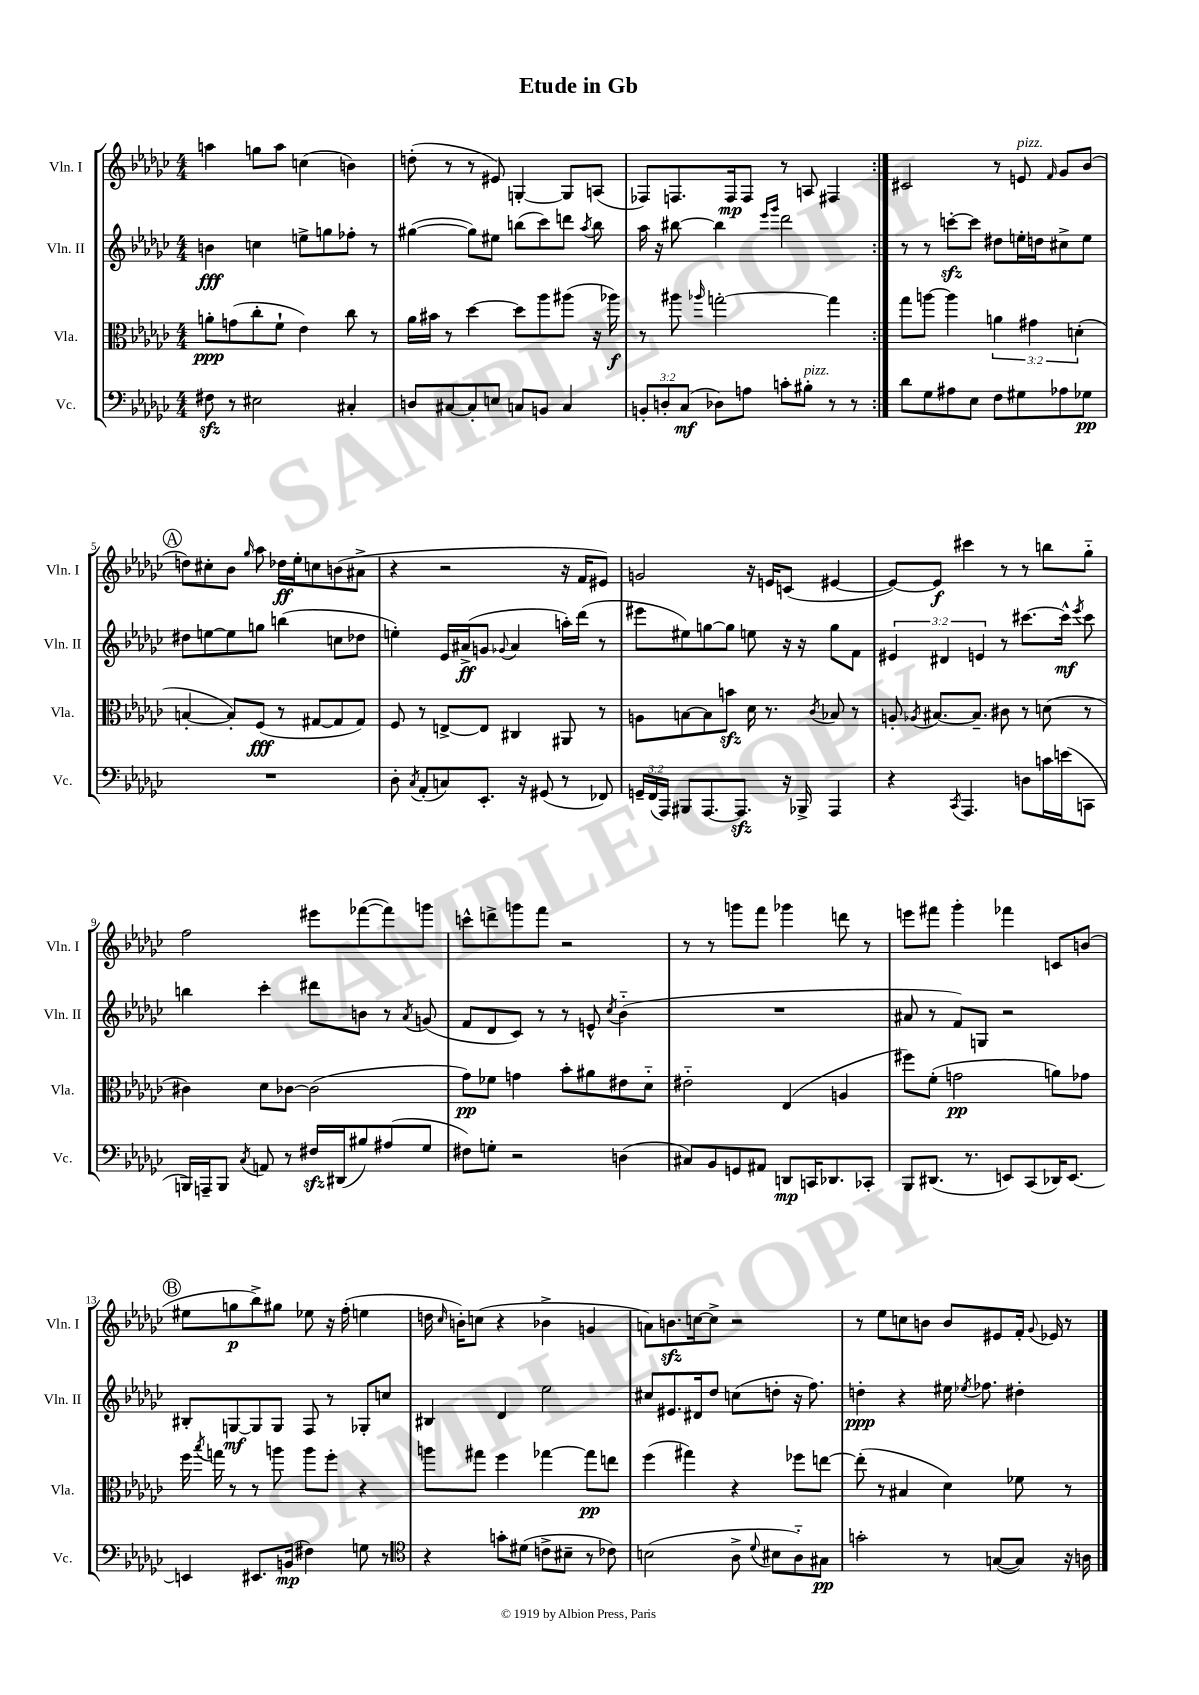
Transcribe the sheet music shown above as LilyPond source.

\header { title = "Etude in Gb" }
<<
\new StaffGroup <<
\new Staff = "s0" \with { instrumentName = "Vln. I" shortInstrumentName = "Vln. I" } {
    \clef treble \key ges \major \numericTimeSignature \time 4/4
    \autoBeamOff \repeat volta 2 { a''4 g''8[ a''8] c''4( b'4) |
    d''8-.( r8 r8 eis'8) g4~-. g8[ a8]( |
    fes8[) f8. f16\mp f8] r8 a8 fis4 | }
    cis'2 r8 e'8^\markup { \italic "pizz." } \grace { f'16 } ges'8[ bes'8]( |
    \mark \markup { \circle "A" } d''8[) cis''8-. bes'8] \grace { ges''16 } aes''8 des''16[\ff ees''16-. c''8 b'8( ais'8]-> |
    r4 r2 r16 f'16[ eis'8]) |
    g'2 r16 e'16[ c'8]( eis'4~ |
    eis'8[~) eis'8]\f cis'''4 r8 r8 b''8[ ges''8]-_ |
    f''2 eis'''8[ fes'''8~( fes'''8) g'''8] |
    c'''8[-^ d'''8-> g'''8 f'''8] r2 |
    r8 r8 g'''8[ f'''8] ges'''4 d'''8 r8 |
    e'''8[ fis'''8] ges'''4-. fes'''4 c'8[ b'8]( |
    \mark \markup { \circle "B" } eis''8[ g''8\p bes''8->) gis''8] ees''8 r16 f''16-.( e''4 |
    d''16 \grace { ces''16 } b'16[-.) c''8]( r4 bes'4-> g'4 |
    a'8[) b'8.\sfz c''16~ c''8]-> r2 |
    r8 ees''8[ c''8 b'8] b'8[ eis'8 f'16]-. \appoggiatura { ges'8 } ees'16 r8 \bar "|." |
}
\new Staff = "s1" \with { instrumentName = "Vln. II" shortInstrumentName = "Vln. II" } {
    \clef treble \key ges \major \numericTimeSignature \time 4/4 \override Staff.TupletNumber.text = #tuplet-number::calc-fraction-text
    \autoBeamOff \repeat volta 2 { b'4\fff c''4 e''8[-> g''8 fes''8]-. r8 |
    gis''4~( gis''8[) eis''8] b''8[( ces'''8) d'''8] \acciaccatura { aes''8 } b''8 |
    aes''16 r16 bis''8~ bis''4 \grace { ees'''16[ ges'''16] } des'''2 | }
    r8 r8 c'''8[~-.\sfz c'''8] dis''8[ e''16-. d''16 cis''8-> e''8] |
    \mark \markup { \circle "A" } dis''8[ e''8~ e''8 g''8] b''4( c''8[ des''8] |
    e''4-.) ees'16[ ais'16->\ff( g'8] \appoggiatura { ges'8 } ais'4 a''16[-.) des'''16]( r8 |
    eis'''8[ eis''8) g''8~ g''8] e''8 r16 r16 g''8[ f'8] |
    \tuplet 3/2 { eis'4 dis'4 e'4 } r8 cis'''8.[~ cis'''16]-^\mf \acciaccatura { ees'''8 } cis'''8 |
    b''4 ces'''4-. dis'''8[ b'8] r8 \acciaccatura { aes'8 } g'8( |
    f'8[ des'8 ces'8]) r8 r8 e'8-^ \acciaccatura { ces''8 } bes'4-_( |
    R1 |
    ais'8 r8 f'8[) g8] r2 |
    \mark \markup { \circle "B" } bis8[-. g8~\mf g8 g8] f8 r8 ges8[-. c''8] |
    bis4 des'4 ees''2 |
    cis''8[ eis'8. dis'16 des''8] c''8[( d''8]-. r16 f''8.) |
    d''4-.\ppp r4 eis''16 \acciaccatura { ees''8 } fes''8. dis''4-. \bar "|." |
}
\new Staff = "s2" \with { instrumentName = "Vla." shortInstrumentName = "Vla." } {
    \clef alto \key ges \major \numericTimeSignature \time 4/4 \override Staff.TupletNumber.text = #tuplet-number::calc-fraction-text
    \autoBeamOff \repeat volta 2 { a'8[-.\ppp g'8( ces''8-. f'8]-! ees'4) ces''8 r8 |
    aes'16[ bis'16] r8 des''4~ des''8[ aes''8 ais''8]( r16 aes''16\f) |
    r8 ais''8 \grace { aes''16 } g''2~-. g''4 | }
    ges''8[ a''8]~ a''4 \tuplet 3/2 { a'4 gis'4 d'4-.( } |
    \mark \markup { \circle "A" } b4~-. b8[-.) f8]\fff( r8 gis8[~ gis8 gis8]) |
    f8 r8 e8[~-> e8] cis4 ais,8 r8 |
    a8[ b8~ b8 b'8]\sfz des'16 r8. \acciaccatura { ces'8 } bes8 r8 |
    a8-. \acciaccatura { aes8 } bis8.[~ bis8.]-- cis'8 r8 d'8( r8 |
    cis'4) des'8[ ces'8]~ ces'2( |
    ges'8[\pp) fes'8] g'4 bes'8[-. ais'8 eis'8 des'8]-_ |
    eis'2-_ ees4( a4 |
    fis''8[) f'8]-.( g'2\pp a'8[) ges'8] |
    \mark \markup { \circle "B" } f''16 \acciaccatura { bes''8 } g''16 r8 r8 a''8 a''8[ f''8]-. r4 |
    a''8[ gis''8] f''4 ges''4~ ges''8[\pp e''8] |
    f''4( gis''4) r4 fes''8[ e''8]~ |
    e''8-.( r8 bis4 des'4) fes'8 r8 \bar "|." |
}
\new Staff = "s3" \with { instrumentName = "Vc." shortInstrumentName = "Vc." } {
    \clef bass \key ges \major \numericTimeSignature \time 4/4 \override Staff.TupletNumber.text = #tuplet-number::calc-fraction-text
    \autoBeamOff \repeat volta 2 { fis8\sfz r8 eis2 cis4-. |
    d8[ cis8~ cis8-. e8] c8[ b,8] c4 |
    \tuplet 3/2 { b,8[-. d8-. ces8]\mf( } des8[) a8] c'8[-. bis8]-.^\markup { \italic "pizz." } r8 r8 | }
    des'8[ ges8 ais8 ees8] f8[ gis8 aes8 ges8]\pp |
    \mark \markup { \circle "A" } R1 |
    des8-. \acciaccatura { ces8 } aes,8[-.( c8) ees,8.]-. r16 gis,8( r8 fes,8) |
    \tuplet 3/2 { g,16[-- f,16( aes,,16]) } bis,,8[ aes,,8.~ aes,,8.]\sfz r16 bes,,16-> aes,,4 |
    r4 \acciaccatura { ces,8 } aes,,4. d8[ c'16 e'16( c,8] |
    b,,16[) a,,16-- b,,8] \acciaccatura { ces8 } a,8 r8 fis16[\sfz dis,16( bis8) ais8( ges8] |
    fis8[) g8]-. r2 d4( |
    cis8[) bes,8 g,8 ais,8] d,8[\mp c,16 des,8. ces,8]-. |
    bes,,8[ dis,8.]( r8. e,8[) ces,8( des,16) e,8.]~ |
    \mark \markup { \circle "B" } e,4 eis,8.[ b,16]\mp( fis4) g8 r8 |
    \clef tenor r4 g'8[-. dis'8]( c'8[-> bis8]-- r8 ces'8) |
    b2( aes8-> \appoggiatura { des'8 } bis8[ aes8-_) gis8]\pp |
    g'2-. r8 g8[~( g8]) r16 a16 \bar "|." |
}
>>
>>
